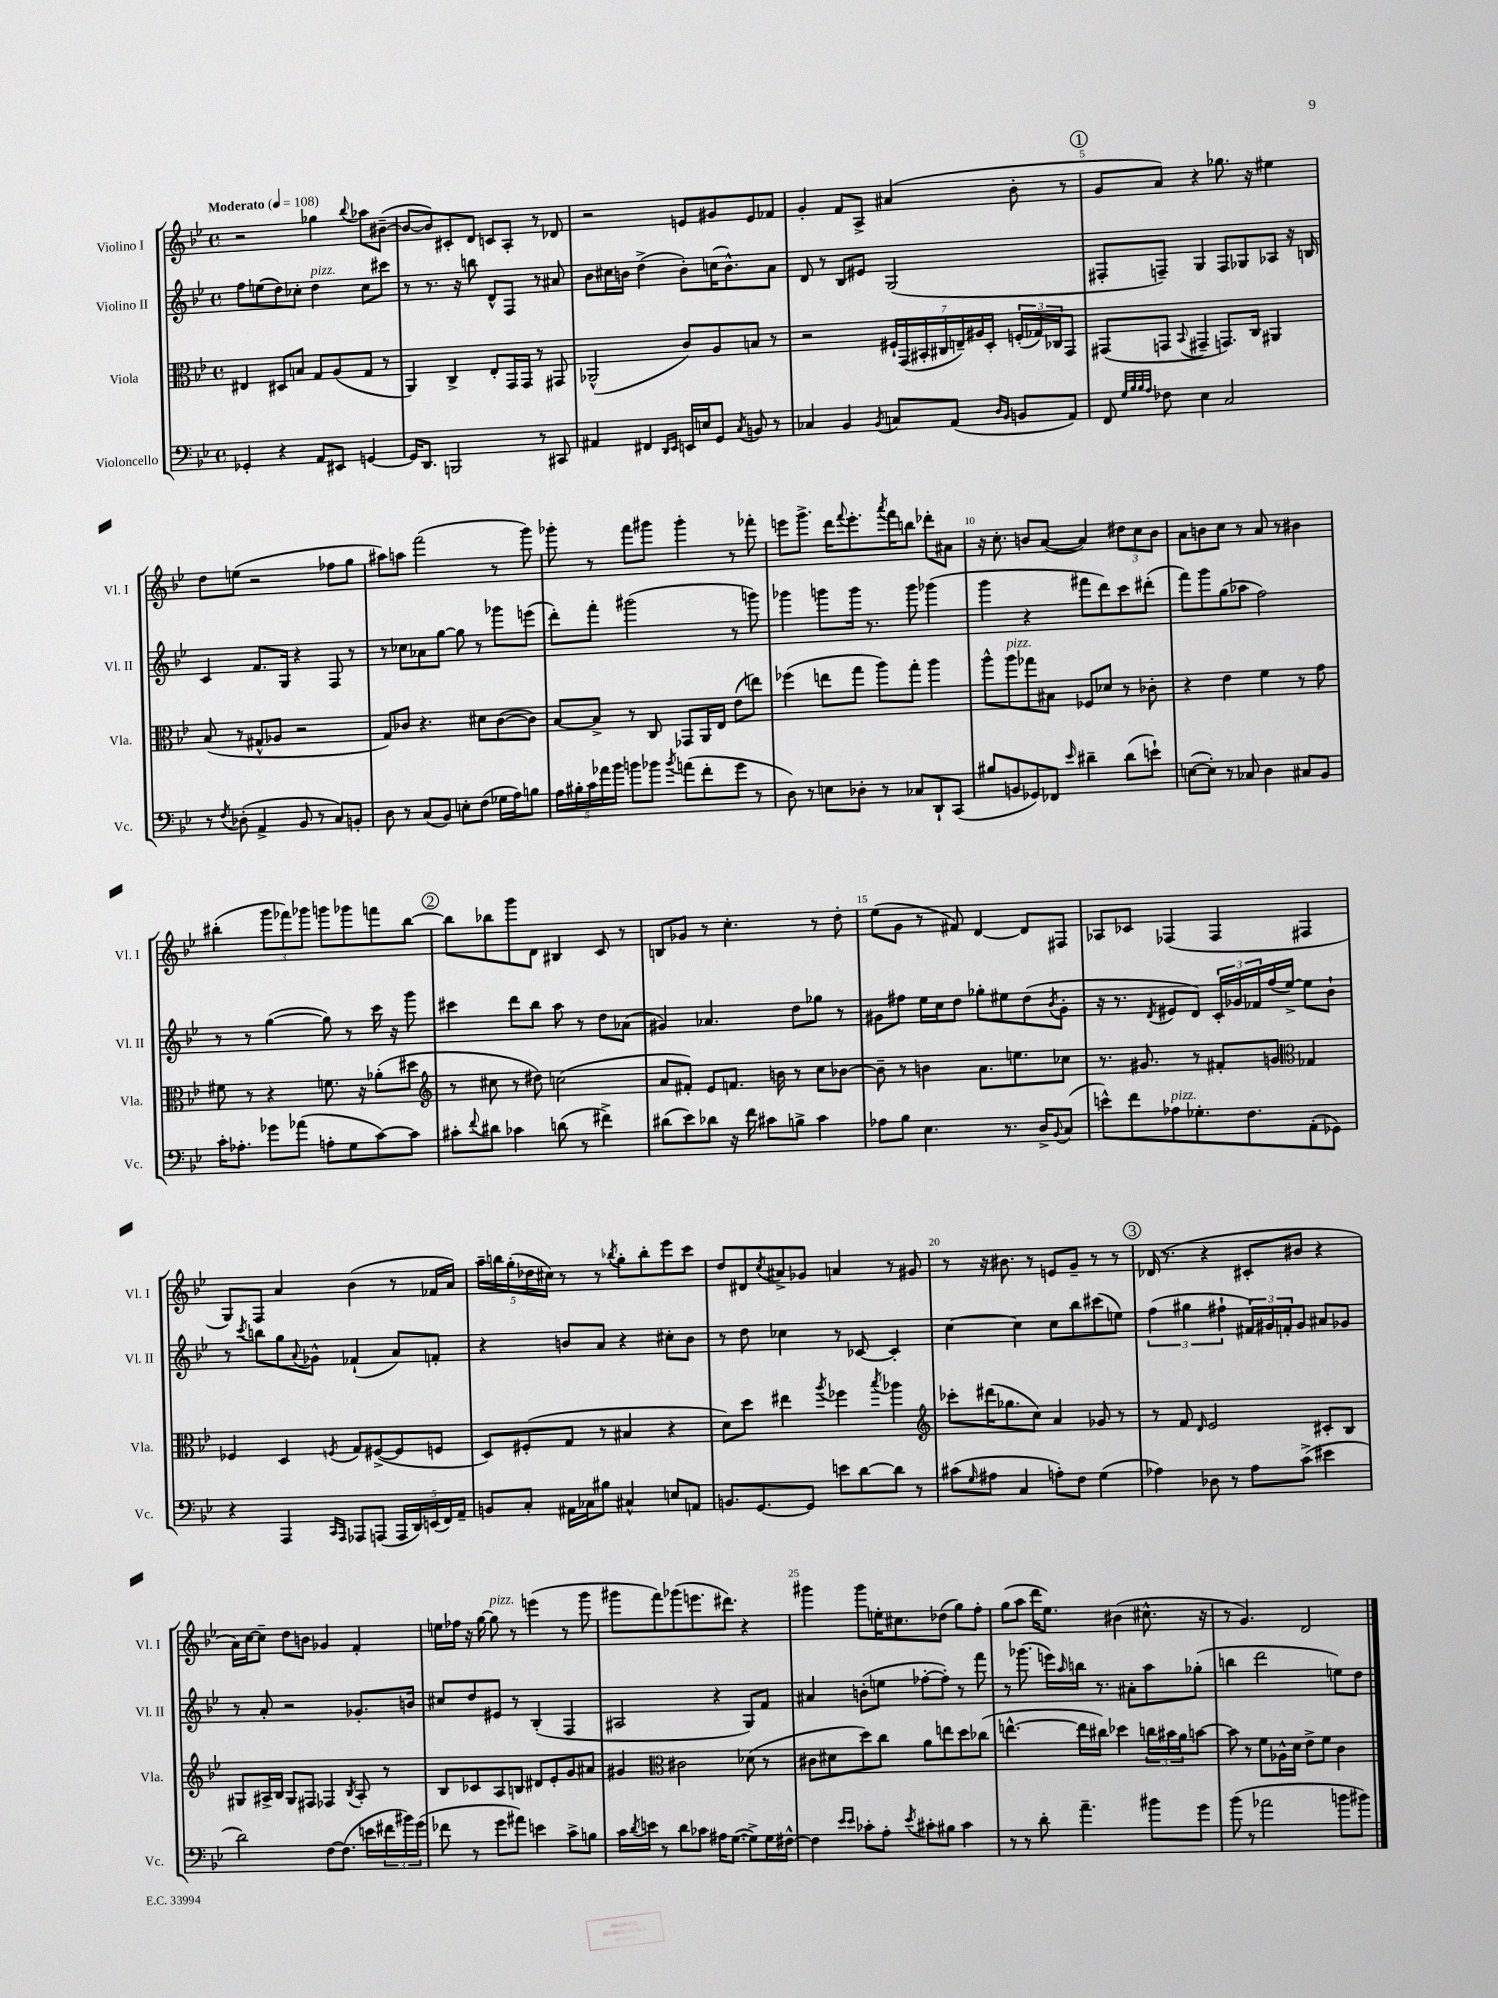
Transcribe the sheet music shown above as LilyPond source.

<<
\new StaffGroup <<
\new Staff = "s0" \with { instrumentName = "Violino I" shortInstrumentName = "Vl. I" } {
    \clef treble \key bes \major \defaultTimeSignature \time 4/4 \tempo "Moderato" 4 = 108
    r2 ges''4 \appoggiatura { bes''8 } aes''8 bis'8~--( |
    bis'8~ bis'8) cis'8-. d'8 c'8 a8-. r8 des'8 |
    r2 e'8 gis'8 e'8 fes'8 |
    g'4-. f'8 a8-> ais'4( bes'8-. r8 |
    \mark \markup { \circle "1" } g'8 a'8) r4 ges''8. r16 eis''4 |
    d''8 e''8( r2 fes''8 g''8 |
    ais''8) a''8 f'''2( r8 g'''8) |
    ges'''8-. r8 f'''8 gis'''8 gis'''4-. r8 fes'''8-. |
    e'''8 g'''8.-> d'''16 \appoggiatura { f'''8 } e'''8.-. \acciaccatura { a'''8 } f'''16 b''8 des'''8-. ais'8 |
    r16 c''8.-. b'8 a'8~( a'4) \tuplet 3/2 { dis''8 c''8 b'8 } |
    a'8 b'8 c''8 r8 a'8 r8 bis'4 |
    bis''4-.( \tuplet 3/2 { g'''8 fes'''8) ges'''8 } g'''8 ges'''8 f'''8 bis''8~ |
    \mark \markup { \circle "2" } bis''8 bes''8 g'''8 d'8 bis4 c'8 r8 |
    b8 ges'8 r8 c''4.-. r8 d''8-. |
    ees''8( g'8 r8 fis'8) d'4~ d'8 fis8 |
    aes8 ces'8 fes4( fes4 fis4 |
    g8) f8 a'4 bes'4( r8 fes'16 a'16) |
    \tuplet 5/4 { a''16-- b''16 g''16-.( des''16 cis''16) } r8 r8 \acciaccatura { bes''8 } g''8-. bes''8-. ees'''8 c'''8 |
    d''8 dis'8 \acciaccatura { c''8 } ais'8-> ges'8 a'4 r8 gis'8 |
    r8 r16 bis'8. r8 e'8 g'8-- r8 r8 |
    \mark \markup { \circle "3" } des'16( r8. r4 cis'8-. bis'8 r4 |
    a'16) c''16~ c''8-- d''8 b'8 ges'4 f'4-. |
    e''16 fes''16 r16 g''16~ g''8^\markup { \italic "pizz." } r8 e'''4( r8 g'''8 |
    gis'''8 f'''8) ges'''8( e'''8. dis'''8.) r4 |
    gis'''4 gis'''8 e''16-. cis''8. des''8( g''8) f''8-. |
    g''8( a''8 d'''16 ees''8.) bis'4( cis''8.-^ r16 |
    r8 g'4.) d'2 \bar "|." |
}
\new Staff = "s1" \with { instrumentName = "Violino II" shortInstrumentName = "Vl. II" } {
    \clef treble \key bes \major \defaultTimeSignature \time 4/4
    f''8 e''8( d''8) ces''8-. d''4^\markup { \italic "pizz." } ces''8 cis'''8 |
    r8 r8. r16 b''8 d'8-^ f8 r8 ais'8 |
    bes'8 cis''16 b'16 d''4->( b'8-.) c''16( b'8.-^) a'8 |
    d'8 r8 bes8 eis'8 g2( |
    \mark \markup { \circle "1" } fis8-. f8--) g4 f8 ges8 aes8 r16 b16 |
    c'4 f'8. g16 r4 f8 r8 |
    r8 ces''8 aes'8 g''8~ g''8 r8 ges'''8 e'''8( |
    d'''8-.) f'''8-. gis'''2( r8 g'''8) |
    ges'''4 g'''8 g'''16 r8. g'''8 ges'''4( |
    g'''4 r4 fis'''8 d'''8) c'''8 dis'''8-.( |
    f'''8) g'''8 g''8( aes''8 f''2) |
    r8 r8 g''4~( g''8) r8 c'''16 r16 g'''8 |
    \mark \markup { \circle "2" } cis'''4 d'''8 bes''8 a''8 r8 d''8 aes'8( |
    gis'4) aes'4. d''8 ges''8 r8 |
    gis'8 fis''8 ees''16 c''16 d''8 ges''8-. eis''8 d''8( \acciaccatura { bes'8 } gis'8-. |
    r16 r8. \acciaccatura { d'8 } eis'8 d'8) \tuplet 3/2 { c'16-. ges'16 fes'16 } f''16( ees''16~->) ees''8 bes'8-! |
    r8 \acciaccatura { c'''8 } b''8 g''8 \appoggiatura { a'8 } ges'8-^ fes'4-!( a'8) f'8-. |
    r4 b'8 a'8 r4 cis''8-. b'8 |
    r8 d''8 ces''4 r8 ces'8~ ces'4-. |
    c''4~ c''4 c''8 bes''8 cis'''8( e''8) |
    \mark \markup { \circle "3" } \tuplet 3/2 { f''4( gis''4 fis''4-! } \tuplet 3/2 { fis'16) gis'16 f'16-. } gis'8 ais'8 ges'8 |
    r8 a'8-. r2 ges'8.-. b'16 |
    cis''8 d''8 eis'8 r8 bes4-.( f4 |
    ais2 r4 g8) f'8 |
    ais'4 b'8-.( e''8 fes''8~-. fes''8-.) r8 f'''8 |
    r8 ges'''8.( e'''16) \grace { a''16 } b''16 r8. ais'8-. a''8 ges''8-.( |
    b''4 d'''2 e''8) d''8 \bar "|." |
}
\new Staff = "s2" \with { instrumentName = "Viola" shortInstrumentName = "Vla." } {
    \clef alto \key bes \major \defaultTimeSignature \time 4/4
    eis4 dis8 b8 g8 a8( g8 r8 |
    a,4) c4-> ees8-. g,16 g,16 r8 gis,8 |
    aes,2-^( c'8) a8 b8 r8 |
    r2 \tuplet 7/4 { fis16-! g,16( bis,16-. cis16 e16--) ais16 d16-. } \tuplet 3/2 { f16-.( ges16) ces16 } g,8 |
    \mark \markup { \circle "1" } gis,8( g,8 \appoggiatura { bes,8 } gis,4-- g,8.) c16 ais,4 |
    bes8( r8 gis8-^ aes8 r2 |
    g8) ces'8 r4. dis'8 ces'8~( ces'8) |
    bes8~ bes8-> r8 c8 ges,8 a,16 ees16 ees'8( e''8) |
    fes''4( e''8 g''8 a''8) g''8-. a''4 |
    a''8-^ a''8^\markup { \italic "pizz." } ges''8 bis8 fes8 des'8 r8 ces'8-. |
    r4 ees'4 f'4 r8 g'8 |
    fis'8 r8 r4 f'8. r16 aes'8-.( dis''8 |
    \mark \markup { \circle "2" } \clef treble r8 cis''8 r8 dis''8) c''2( |
    a'8 fis'8-.) ees'8 f'8. b'16 r8 c''8 bes'8~ |
    bes'8-- r8 b'4 a'8. e''8. ces''8 |
    r8. gis'8. r8 fis'8-. g'8 \clef alto ges4 |
    fes4 d4 \acciaccatura { f8 } g8 fis8~->( fis8 f8 |
    d8) fis8-.( g8 r8 bis4 r4 |
    d'8) d''8 eis''4 \acciaccatura { a''8 } fes''4 \acciaccatura { bes''8 } aes''4 |
    \clef treble ces'''8-. dis'''16( ges''8. c''8) a'4 ges'8 r8 |
    \mark \markup { \circle "3" } r8 f'8 \grace { d'16 } ees'2 cis'8-. bes8 |
    gis8 ais16-> bes16 gis8 fis8 fes4 \acciaccatura { bes8 } ais8-. r8 |
    bes8 ces'8 a8 b8 dis'8 ees'8-. g'8 ais'8 |
    gis'4 \clef alto cis'2 des'8( r8 |
    cis'8 dis'8 d''8) c''8 a'8 e''8 d''8 ces''8( |
    e''4.~-^ e''16 cis''16) des''4 \tuplet 3/2 { c''16 bis'16 a'16 } b'8~ |
    b'8 r8 f'8 aes16-^ d'16 ees'8-> f'8 c'4 \bar "|." |
}
\new Staff = "s3" \with { instrumentName = "Violoncello" shortInstrumentName = "Vc." } {
    \clef bass \key bes \major \defaultTimeSignature \time 4/4
    ges,4-. r4 a,8 eis,8 g,4~ |
    g,16 d,8. b,,2 r8 cis,8 |
    ais,4 fis,4 \grace { d,16 ees,16 } e,16 e16 g,8 \acciaccatura { c8 } b,8 r8 |
    ces4 bes,4 \acciaccatura { bes,8 } c8 a,8( \grace { d16 bes,16 } b,8 a,8) |
    \mark \markup { \circle "1" } f,8 \grace { g32 bes32 bes32 a32 } fes8 ees4 c2 |
    r8 \acciaccatura { f8 } des8-.( a,4-> bes,8 r8 c8) b,8-. |
    d8 r8 c8( bes,8) e8-. f8( ges16 a16) b8 |
    \tuplet 5/4 { a16 bis16-. c'16 aes'16 bes'16 } b'8 bes'8 \acciaccatura { bes'8 } a'8( f'8-. g'8 r8 |
    d8) r8 e8 des8-. r8 ces8 d,8-! c,8( |
    bis8 b,8 ges,8) fes,8 \grace { ees'16 } dis'4-- dis'8( e'8-!) |
    e8~( e8-.) r8 ces8 d4 cis8 bes,8 |
    c'16-. aes8.-. ges'8 aes'8( a8-. g8 c'8~) c'8 |
    \mark \markup { \circle "2" } cis'8-. \appoggiatura { f'8 } dis'8 ces'4 d'8( r8 fis'4->) |
    dis'8( ees'8) des'8 r16 f'16 cis'8 b8-> cis'4 |
    aes8 bes8 ees4. r8. d16-> \appoggiatura { bes,8 } c8( |
    e'8-^) f'8 aes8^\markup { \italic "pizz." } ges8.-. f8. a,8-.( ges,8) |
    r4 a,,4 \grace { c,16 a,,16 } aes,,8 a,,8( \tuplet 5/4 { a,,16 d,16) e,16( f,16) a,16-- } |
    b,8 c8-. ais,16 ces16 bis8 cis4-^ e8 a,8 |
    b,8. g,8.~ g,8 e'8 d'8~ d'8 r8 |
    cis'8( \grace { g16 } ais8 c4 a8-.) f8 g4( |
    \mark \markup { \circle "3" } aes4) des8 r8 aes8 c'8->( eis'4 |
    d'2) f8~ f8.( e'16 \tuplet 3/2 { fis'16 bis'16) g'16( } |
    fes'8 r8 g'8 ais'8) e'4 c'8-> b8 |
    c'16 \acciaccatura { d'8 } e'16 r8 d'8 ces'8 ais16 g8.~( g8->) g16 fis16~-^ |
    fis4 \grace { ees'16 ees'16 } ces'8-. a8-. \acciaccatura { ees'8 } cis'8-. bis8 cis'4 |
    r8 r8 d'8-. a'4.-- bis'8 g'8 |
    bes'8( r8 aes'2 b'8 bis'8) \bar "|." |
}
>>
>>
\layout { \context { \Score \override BarNumber.break-visibility = ##(#f #t #t) barNumberVisibility = #(every-nth-bar-number-visible 5) } }
